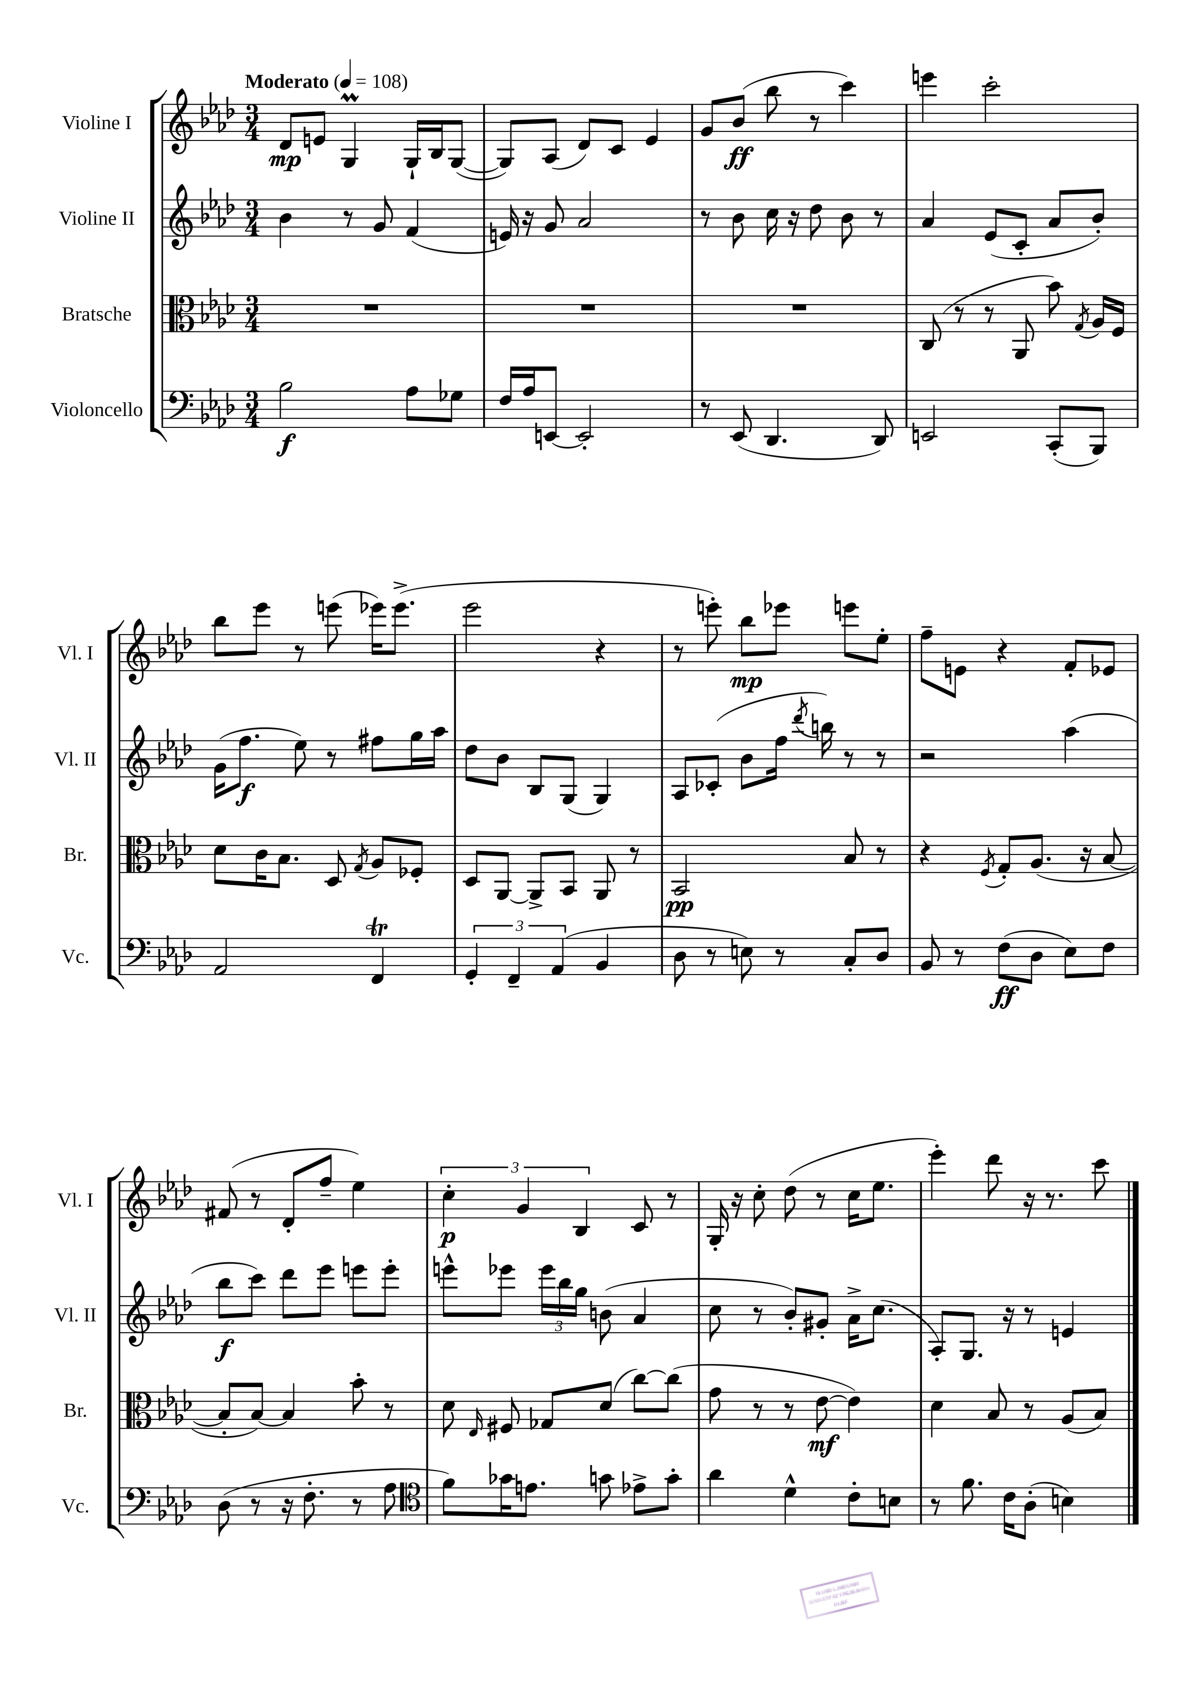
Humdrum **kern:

**kern	**dynam	**kern	**dynam	**kern	**dynam	**kern	**dynam
*part4	*part4	*part3	*part3	*part2	*part2	*part1	*part1
*staff4	*staff4	*staff3	*staff3	*staff2	*staff2	*staff1	*staff1
*I"Violoncello	*	*I"Bratsche	*	*I"Violine II	*	*I"Violine I	*
*I'Vc.	*	*I'Br.	*	*I'Vl. II	*	*I'Vl. I	*
*clefF4	*	*clefC3	*	*clefG2	*	*clefG2	*
*k[b-e-a-d-]	*	*k[b-e-a-d-]	*	*k[b-e-a-d-]	*	*k[b-e-a-d-]	*
*M3/4	*	*M3/4	*	*M3/4	*	*M3/4	*
*MM108	*	*MM108	*	*MM108	*	*MM108	*
=1	=1	=1	=1	=1	=1	=1	=1
!	!	!	!	!	!	!LO:TX:a:B:t=Moderato	!
2B-\	f	2.r	.	4b-\	.	8d-/L	mp
.	.	.	.	.	.	8en/J	.
.	.	.	.	8r	.	4Gm/	.
.	.	.	.	8g/	.	.	.
8A-\L	.	.	.	(4f/	.	16G`/LL	.
.	.	.	.	.	.	16B-/J	.
8G-X\J	.	.	.	.	.	([8G/J	.
=2	=2	=2	=2	=2	=2	=2	=2
16F/LL	.	2.r	.	16en/)	.	8G/L])	.
16A-/J	.	.	.	16r	.	.	.
[8EEn/J	.	.	.	8g/	.	(8A-/J	.
2EE'/]	.	.	.	2a-/	.	8d-/L)	.
.	.	.	.	.	.	8c/J	.
.	.	.	.	.	.	4e-/	.
=3	=3	=3	=3	=3	=3	=3	=3
8r	.	2.r	.	8r	.	8g/L	.
(8EE-/	.	.	.	8b-\	.	(8b-/J	ff
4.DD-/	.	.	.	16cc\	.	8bb-\	.
.	.	.	.	16r	.	.	.
.	.	.	.	8dd-\	.	8r	.
.	.	.	.	8b-\	.	4ccc\)	.
8DD-/)	.	.	.	8r	.	.	.
=4	=4	=4	=4	=4	=4	=4	=4
2EEn/	.	(8C/	.	4a-/	.	4eeen\	.
.	.	8r	.	.	.	.	.
.	.	8r	.	(8e-/L	.	2ccc'\	.
.	.	8AA-/	.	8c'/J	.	.	.
(8CC'/L	.	8b-\)	.	8a-/L	.	.	.
.	.	8qG/	.	.	.	.	.
8BBB-/J)	.	16A-/LL	.	8b-'/J)	.	.	.
.	.	16F/JJ	.	.	.	.	.
!!LO:LB:g=z
=5	=5	=5	=5	=5	=5	=5	=5
2AA-/	.	8d-\L	.	(16g\KL	.	8bb-\L	.
.	.	.	.	8.ff\J	f	.	.
.	.	16c\K	.	.	.	8eee-\J	.
.	.	8.B-\J	.	.	.	.	.
.	.	.	.	8ee-\)	.	8r	.
.	.	8D-/	.	8r	.	(8eeen\	.
.	.	8qG/	.	.	.	.	.
4FFT/	.	8A-/L	.	8ff#X\L	.	16eee-X\KL)	.
.	.	.	.	.	.	(8.eee-^\J	.
.	.	8F-X'/J	.	16gg\L	.	.	.
.	.	.	.	16aa-\JJ	.	.	.
=6	=6	=6	=6	=6	=6	=6	=6
6GG'/	.	8D-/L	.	8dd-\L	.	2eee-\	.
.	.	[8AA-/J	.	8b-\J	.	.	.
6FF~/	.	.	.	.	.	.	.
.	.	8AA-^/L]	.	8B-/L	.	.	.
(6AA-/	.	.	.	.	.	.	.
.	.	8BB-/J	.	(8G/J	.	.	.
4BB-/	.	8AA-/	.	4G/)	.	4r	.
.	.	8r	.	.	.	.	.
=7	=7	=7	=7	=7	=7	=7	=7
8D-\	.	2BB-/	pp	8A-/L	.	8r	.
8r	.	.	.	(8c-X'/J	.	8eeen'\)	.
8En\)	.	.	.	8b-\L	.	8bb-\L	mp
8r	.	.	.	16ff\Jk	.	8eee-X\J	.
.	.	.	.	8qddd-/	.	.	.
.	.	.	.	16bbn\)	.	.	.
8C'/L	.	8B-/	.	8r	.	8eeen\L	.
8D-/J	.	8r	.	8r	.	8ee-'\J	.
=8	=8	=8	=8	=8	=8	=8	=8
8BB-/	.	4r	.	2r	.	8ff~\L	.
8r	.	.	.	.	.	8en\J	.
.	.	8qF/	.	.	.	.	.
(8F\L	ff	8G'/L	.	.	.	4r	.
8D-\J	.	(8.A-/J	.	.	.	.	.
8E-\L)	.	.	.	(4aa-\	.	8f'/L	.
.	.	16r	.	.	.	.	.
8F\J	.	[8B-/	.	.	.	8e-X/J	.
!!LO:LB:g=z
=9	=9	=9	=9	=9	=9	=9	=9
(8D-\	.	8B-'/L]	.	8bb-\L	f	(8f#X/	.
8r	.	[8B-/J)	.	8ccc\J)	.	8r	.
16r	.	4B-/]	.	8ddd-\L	.	8d-'/L	.
8.F'\	.	.	.	.	.	.	.
.	.	.	.	8eee-\J	.	8ff~/J	.
8r	.	8b-'\	.	8eeen\L	.	4ee-\)	.
8A-\	.	8r	.	8eee'\J	.	.	.
=10	=10	=10	=10	=10	=10	=10	=10
*clefC4	*	*	*	*	*	*	*
8f\L)	.	8d-\	.	8eeen^^\L	.	6cc'\	p
.	.	16qqE-/	.	.	.	.	.
16g-X\K	.	8F#X/	.	8eee-X\J	.	.	.
.	.	.	.	.	.	6g/	.
8.en\J	.	.	.	.	.	.	.
.	.	8G-X/L	.	24eee-\LL	.	.	.
.	.	.	.	24bb-\	.	.	.
.	.	.	.	24gg\JJ	.	6B-/	.
8gn\	.	(8d-/J	.	(8bn\	.	.	.
8e-X^\L	.	[8cc\L)	.	4a-/	.	8c/	.
8g'\J	.	(8cc\J]	.	.	.	8r	.
=11	=11	=11	=11	=11	=11	=11	=11
4a-\	.	8g\	.	8cc\	.	16G'/	.
.	.	.	.	.	.	16r	.
.	.	8r	.	8r	.	8cc'\	.
4d-^^\	.	8r	.	8b-'/L)	.	(8dd-\	.
.	.	[8e-\	mf	8g#X'/J	.	8r	.
8c'\L	.	4e-\])	.	16a-^\KL	.	16cc\KL	.
.	.	.	.	(8.cc\J	.	8.ee-\J	.
8Bn\J	.	.	.	.	.	.	.
=12	=12	=12	=12	=12	=12	=12	=12
8r	.	4d-\	.	8A-'/L)	.	4eee-'\)	.
8.f\	.	.	.	8.G/J	.	.	.
.	.	8B-/	.	.	.	8ddd-\	.
16c\KL	.	.	.	16r	.	.	.
(8A-'\J	.	8r	.	8r	.	16r	.
.	.	.	.	.	.	8.r	.
4Bn\)	.	(8A-/L	.	4en/	.	.	.
.	.	8B-/J)	.	.	.	8ccc\	.
==	==	==	==	==	==	==	==
*-	*-	*-	*-	*-	*-	*-	*-
